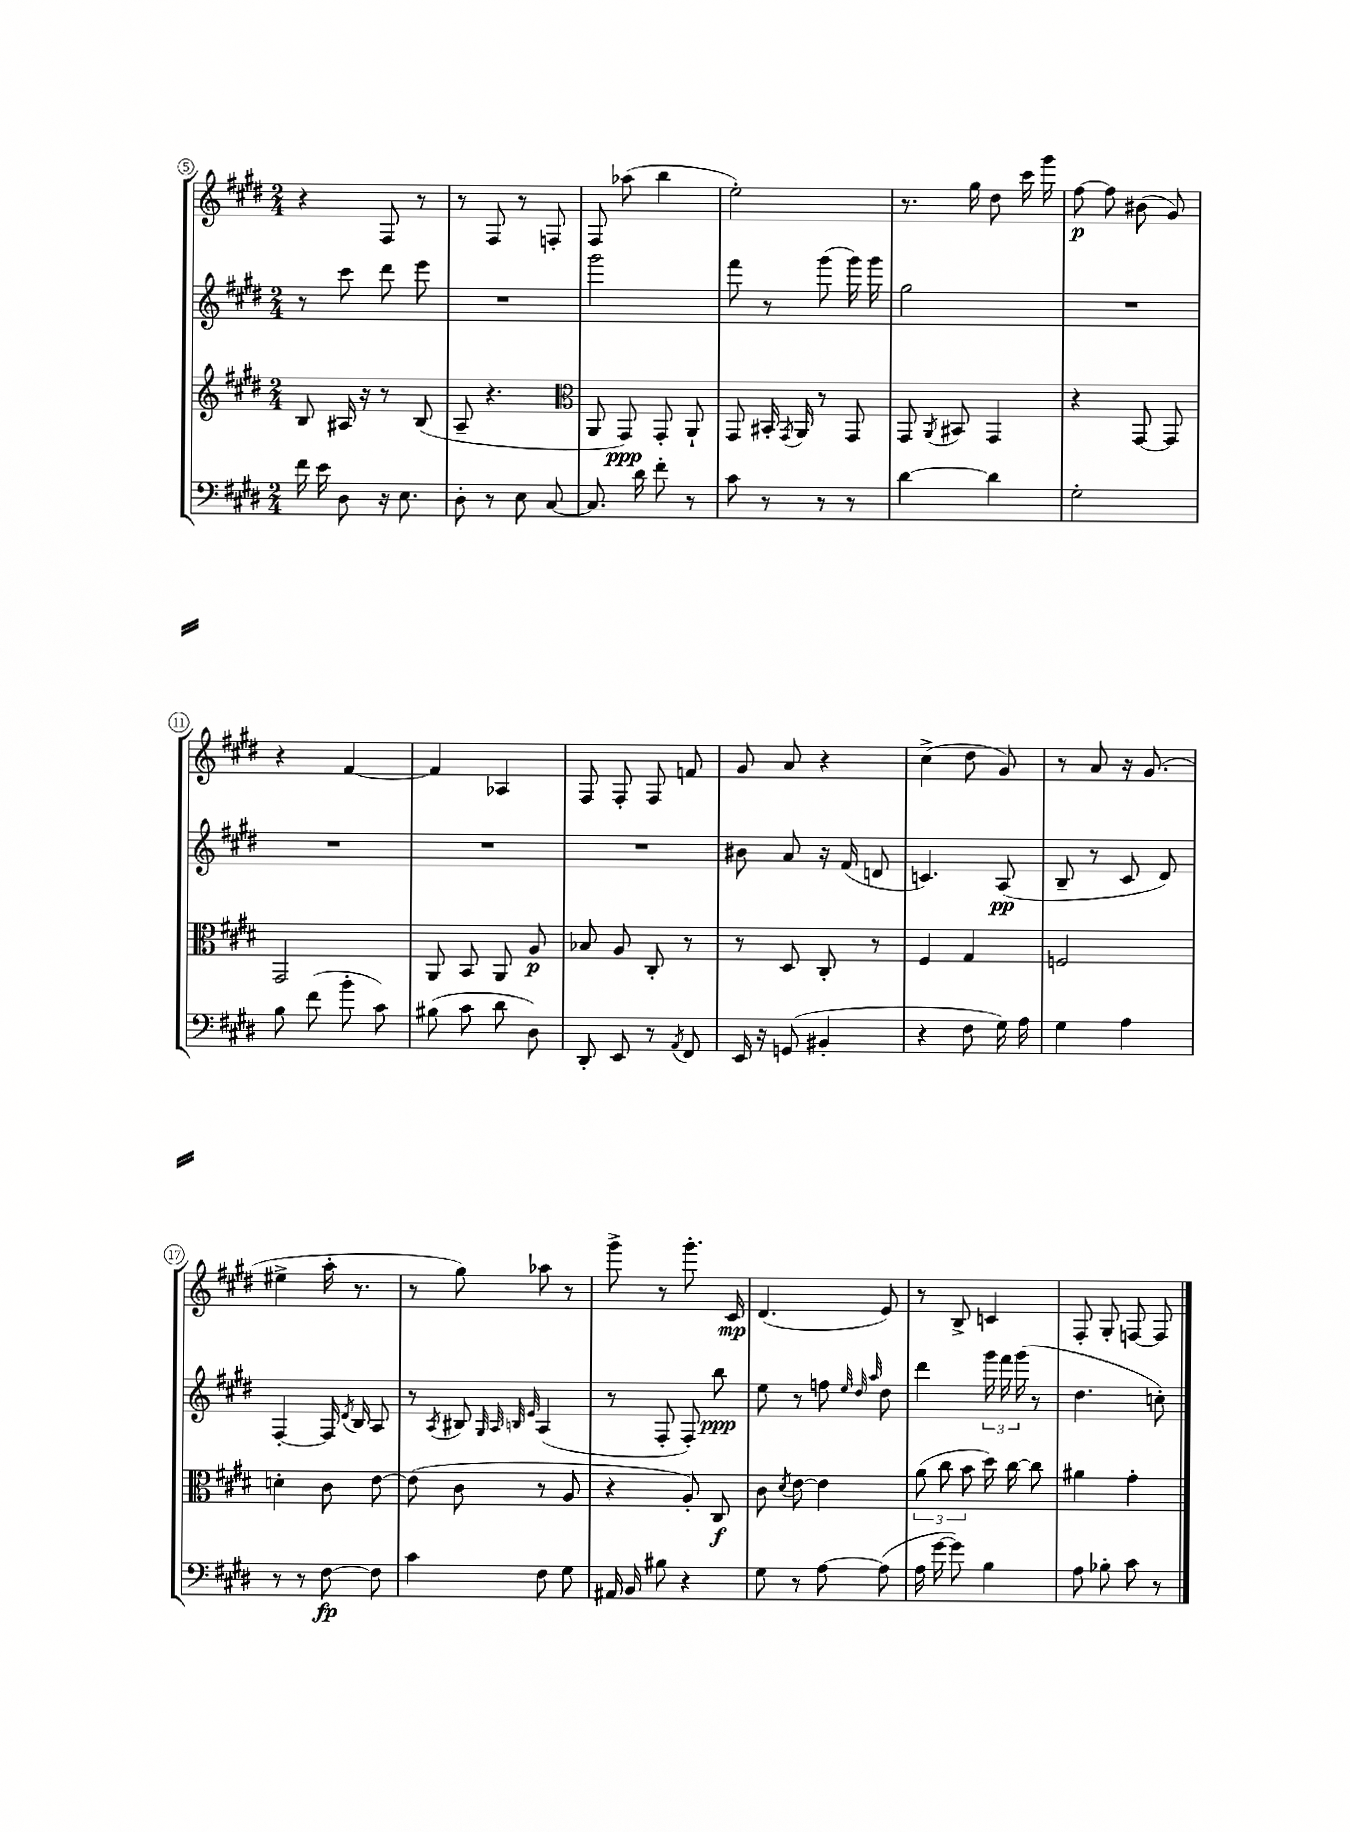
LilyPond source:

<<
\new StaffGroup <<
\new Staff = "s0" {
    \clef treble \key e \major \numericTimeSignature \time 2/4
    \autoBeamOff r4 fis8 r8 |
    r8 fis8 r8 f8-. |
    fis8 aes''8( b''4 |
    e''2-.) |
    r8. gis''16 dis''8 cis'''16 gis'''16 |
    fis''8~\p fis''8 bis'8( gis'8) |
    r4 fis'4~ |
    fis'4 aes4 |
    fis8 fis8-. fis8 f'8 |
    gis'8 a'8 r4 |
    cis''4->( dis''8 gis'8) |
    r8 a'8 r16 gis'8.( |
    eis''4-> a''16-. r8. |
    r8 gis''8) aes''8 r8 |
    gis'''8-> r8 gis'''8.-. cis'16\mp |
    dis'4.( e'8) |
    r8 b8-> c'4 |
    fis8-. gis8-. f8~ f8 \bar "|." |
}
\new Staff = "s1" {
    \clef treble \key e \major \numericTimeSignature \time 2/4
    \autoBeamOff r8 cis'''8 dis'''8 e'''8 |
    R2 |
    gis'''2 |
    fis'''8 r8 gis'''8( gis'''16) gis'''16 |
    gis''2 |
    R2 |
    R2 |
    R2 |
    R2 |
    bis'8 a'8 r16 fis'16( d'8 |
    c'4.) a8\pp( |
    b8-- r8 cis'8 dis'8) |
    fis4~-. fis16 \acciaccatura { dis'8 } b16 a8 |
    r8 \acciaccatura { a8 } bis8 \grace { gis32 a32 b32 e'32 } a4( |
    r8 fis8-. fis8-.) b''8\ppp |
    e''8 r8 f''8 \grace { e''32 dis''32 a''32 } dis''8 |
    dis'''4 \tuplet 3/2 { gis'''16 fis'''16 gis'''16( } r8 |
    dis''4. c''8-.) \bar "|." |
}
\new Staff = "s2" {
    \clef treble \key e \major \numericTimeSignature \time 2/4
    \autoBeamOff b8 ais16 r16 r8 b8( |
    a8-- r4. |
    \clef alto a,8 gis,8\ppp) gis,8-. a,8-! |
    gis,8 bis,16-. \acciaccatura { gis,8 } a,16 r8 gis,8 |
    gis,8 \acciaccatura { a,8 } bis,8 gis,4 |
    r4 gis,8~ gis,8 |
    gis,2 |
    a,8 b,8 a,8 a8\p |
    bes8 a8 cis8-. r8 |
    r8 dis8 cis8-. r8 |
    fis4 gis4 |
    f2 |
    d'4-. cis'8 e'8~ |
    e'8( cis'8 r8 a8 |
    r4 a8-.) cis8\f |
    cis'8 \acciaccatura { dis'8 } e'8~ e'4 |
    \tuplet 3/2 { a'8( cis''8 b'8 } dis''16) cis''16~ cis''8 |
    ais'4 gis'4-. \bar "|." |
}
\new Staff = "s3" {
    \clef bass \key e \major \numericTimeSignature \time 2/4
    \autoBeamOff fis'16 e'16 dis8 r16 e8. |
    dis8-. r8 e8 cis8~ |
    cis8. dis'16 fis'8-. r8 |
    cis'8 r8 r8 r8 |
    dis'4~ dis'4 |
    gis2-. |
    b8 fis'8( b'8-. cis'8) |
    bis8( cis'8 dis'8 dis8) |
    dis,8-. e,8 r8 \acciaccatura { a,8 } fis,8 |
    e,16 r16 g,8( bis,4-. |
    r4 fis8 gis16) a16 |
    gis4 a4 |
    r8 r8 fis8~\fp fis8 |
    cis'4 fis8 gis8 |
    ais,16 b,16 bis8 r4 |
    gis8 r8 a8~ a8( |
    a16 gis'16~ gis'8) b4 |
    a8 bes8-. cis'8 r8 \bar "|." |
}
>>
>>
\layout { \context { \Score currentBarNumber = #5 \override BarNumber.stencil = #(make-stencil-circler 0.1 0.3 ly:text-interface::print) } }
